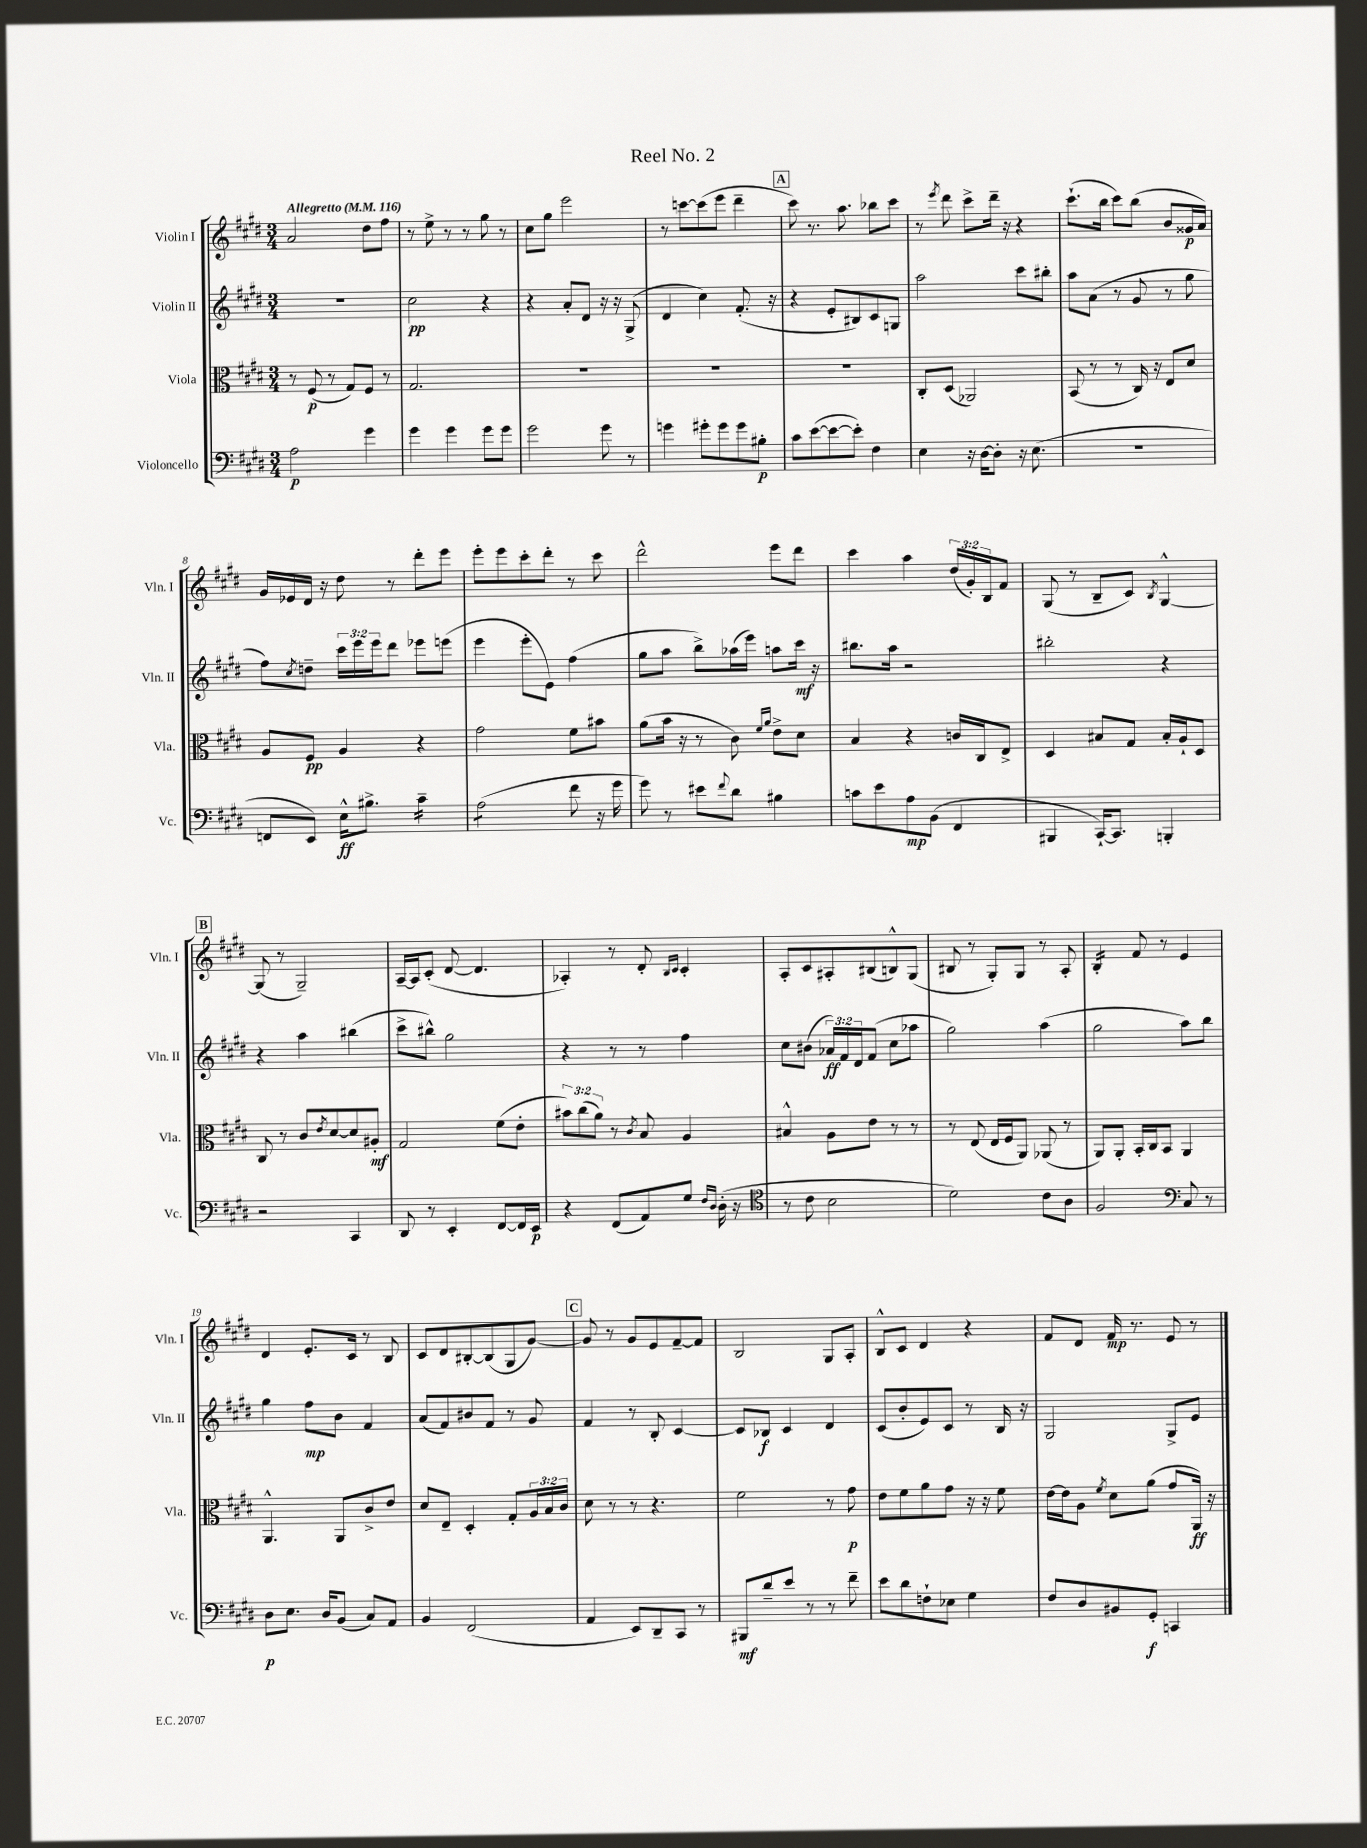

**kern	**kern	**kern	**kern
*staff4	*staff3	*staff2	*staff1
*clefF4	*clefC3	*clefG2	*clefG2
*k[f#c#g#d#]	*k[f#c#g#d#]	*k[f#c#g#d#]	*k[f#c#g#d#]
*M3/4	*M3/4	*M3/4	*M3/4
*MM116	*MM116	*MM116	*MM116
2A	8r	2.r	2a
.	(8F#	.	.
.	8r	.	.
.	8G#)	.	.
4g#	8F#	.	8dd#
.	8r	.	8ff#
=	=	=	=
4g#	2.G#	2cc#	8r
.	.	.	8ee^
4g#	.	.	8r
.	.	.	8r
8g#	.	4r	8gg#
8g#	.	.	8r
=	=	=	=
2g#	2.r	4r	8cc#
.	.	.	8gg#
.	.	8a'	2eee
.	.	8d#	.
8g#	.	16r	.
.	.	16r	.
8r	.	(8G#^	.
=	=	=	=
4g	2.r	4d#	8r
.	.	.	[8ccc
8g#'	.	4cc#)	(8ccc]
8g#	.	.	8eee
8g#	.	(8.f#'	4ddd#~
8B#'	.	.	.
.	.	16r	.
=	=	=	=
8c#	2.r	4r	8ccc#)
([8e	.	.	8.r
8e_	.	8e'	.
.	.	.	8.aa
8e'])	.	8B#)	.
4F#	.	8c#	8bb-
.	.	8G	8ccc#
=	=	=	=
4E	8C#'	2aa	8r
.	.	.	8qeee
.	(8D#	.	8ddd#
16r	2AA-)	.	8ccc#^
[16D#	.	.	.
8D#']	.	.	16ddd#~
.	.	.	16r
16r	.	8ccc#	4r
(8.E	.	.	.
.	.	8bb#'	.
=	=	=	=
2.r	(8BB	8aa	(8.ccc#`
.	8r	(8a	.
.	.	.	16bb
.	8r	8r	8ccc#)
.	16C#)	8g#	(8bb
.	16r	.	.
.	8E	8r	8b
.	8d#	8gg#	16g##
.	.	.	16a)
=	=	=	=
8FF	8A	8ff#)	16g#
.	.	.	16e-
.	.	8qcc#	.
8EE)	8F#	8dd~	16d#
.	.	.	16r
16E^^	4A	24ccc#	8dd#
.	.	24eee	.
8.B#^	.	.	.
.	.	24eee	.
.	.	8ddd#	8r
4c#~	4r	8eee-	8ddd#'
.	.	(8eee	8eee
=	=	=	=
(2A	2g#	4eee	8eee'
.	.	.	8eee
.	.	8eee'	8ccc#'
.	.	8e)	8ddd#'
8f#	8f#	(4ff#	8r
16r	8b#	.	8ccc#
16g#	.	.	.
=	=	=	=
8g#)	(8a	8gg#	2ddd#^^
8r	16b	8aa	.
.	16r	.	.
8e#	8r	8bb^)	.
8qqf#	.	.	.
8d#	8c#)	(16aa-	.
.	.	16eee)	.
.	16qqf#	.	.
.	16qqa	.	.
4B#	8e^	8aa	8eee
.	8d#	16ccc#	8ddd#
.	.	16r	.
=	=	=	=
8c	4B	8.bb#	4ccc#
8e	.	.	.
.	.	16aa	.
8A	4r	2r	4aa
(8BB	.	.	.
4FF#	16c	.	(24dd#
.	.	.	24g#')
.	16C#	.	.
.	.	.	24B
.	8E^	.	8f#
=	=	=	=
4BBB#	4D#	2bb#'	(8G#
.	.	.	8r
[16CC#`)	8B#	.	8B~
8.CC#]	.	.	.
.	8G#	.	8c#)
.	.	.	8qB
4BBB'	16B#'	4r	[4G#^^
.	16A`	.	.
.	8D#	.	.
=	=	=	=
2r	8C#	4r	(8G#]
.	8r	.	8r
.	8c#	4aa	2G#~)
.	8qe	.	.
.	[8d#	.	.
4CC#	8d#]	(4bb#	.
.	8A#'	.	.
=	=	=	=
8DD#	2G#	8ccc#^	[16A~
.	.	.	16A]
8r	.	8bb#^^)	(8c#'
4EE'	.	2gg#	[8d#
.	.	.	4.d#]
[8FF#	(8f#	.	.
16FF#]	8e'	.	.
16EE	.	.	.
=	=	=	=
4r	12b#)	4r	4A-')
.	(12cc#	.	.
.	12a)	.	.
(8FF#	8r	8r	8r
.	8qc#	.	.
8AA)	8B	8r	8d#'
.	.	.	16qqB
.	.	.	16qqc#
8G#	4A	4ff#	4c#'
16qqF#	.	.	.
16qqD#	.	.	.
(16D#'	.	.	.
16r	.	.	.
=	=	=	=
*clefC4	*	*	*
8r	4B#^^	8cc#	8A'
8c#	.	(8b#	8c#
2B	8A	24a-)	8A#'
.	.	24f#	.
.	.	24d#	.
.	8e	(8f#	(8B#
.	8r	8cc#	8B^^)
.	8r	8aa-	(8G#
=	=	=	=
2d#)	8r	2gg#)	8B#
.	(8E	.	8r
.	16E	.	8G#')
.	16F#	.	.
.	8AA)	.	8G#
8c#	(8AA-	(4aa	8r
8A	8r	.	8A'
=	=	=	=
2F#	8AA)	2gg#	4B'
.	8AA'	.	.
.	16BB'	.	8f#
.	16C#	.	.
.	8BB	.	8r
*clefF4	*	*	*
8C#	4AA	8aa)	4e
8r	.	8bb	.
=	=	=	=
8D#	4.AA^^	4gg#	4d#
8.E	.	.	.
.	.	8ff#	8.e'
16D#	.	.	.
(8BB	8AA	8b	.
.	.	.	16c#
8C#)	8c#^	4f#	8r
8AA	8e	.	8B
=	=	=	=
4BB	8d#	(8a	8c#
.	8E~	8f#)	8d#
(2FF#	4D#'	8b#	[8B#'
.	.	8f#	(8B#]
.	8G#'	8r	8G#
.	24A	8g#	[8g#)
.	24B	.	.
.	24c#	.	.
=	=	=	=
4AA	8d#	4f#	8g#]
.	8r	.	8r
8EE)	8r	8r	8g#
8DD#~	4.r	8B'	8e
8CC#	.	[4c#	[8f#~
8r	.	.	8f#]
=	=	=	=
8BBB#	2f#	8c#]	2B
8d#~	.	8B-	.
8e	.	4c#	.
8r	.	.	.
8r	8r	4d#	8G#
8f#~	8g#	.	8A'
=	=	=	=
8e	8e	(8c#	8B^^
8d#	8f#	8b'	8c#
8F`	8a	8e)	4d#
8E-	8g#	8c#	.
4G#	16r	8r	4r
.	16r	.	.
.	8f#	16B	.
.	.	16r	.
=	=	=	=
8F#	[16e	2G#	8f#
.	16e]	.	.
8D#	8A	.	8d#
.	8qf#	.	.
8BB#	8d#	.	16f#
.	.	.	8.r
8GG#'	(8a	.	.
4CC	8g#	8G#^	8e
.	16AA)	8e	8r
.	16r	.	.
==	==	==	==
*-	*-	*-	*-
